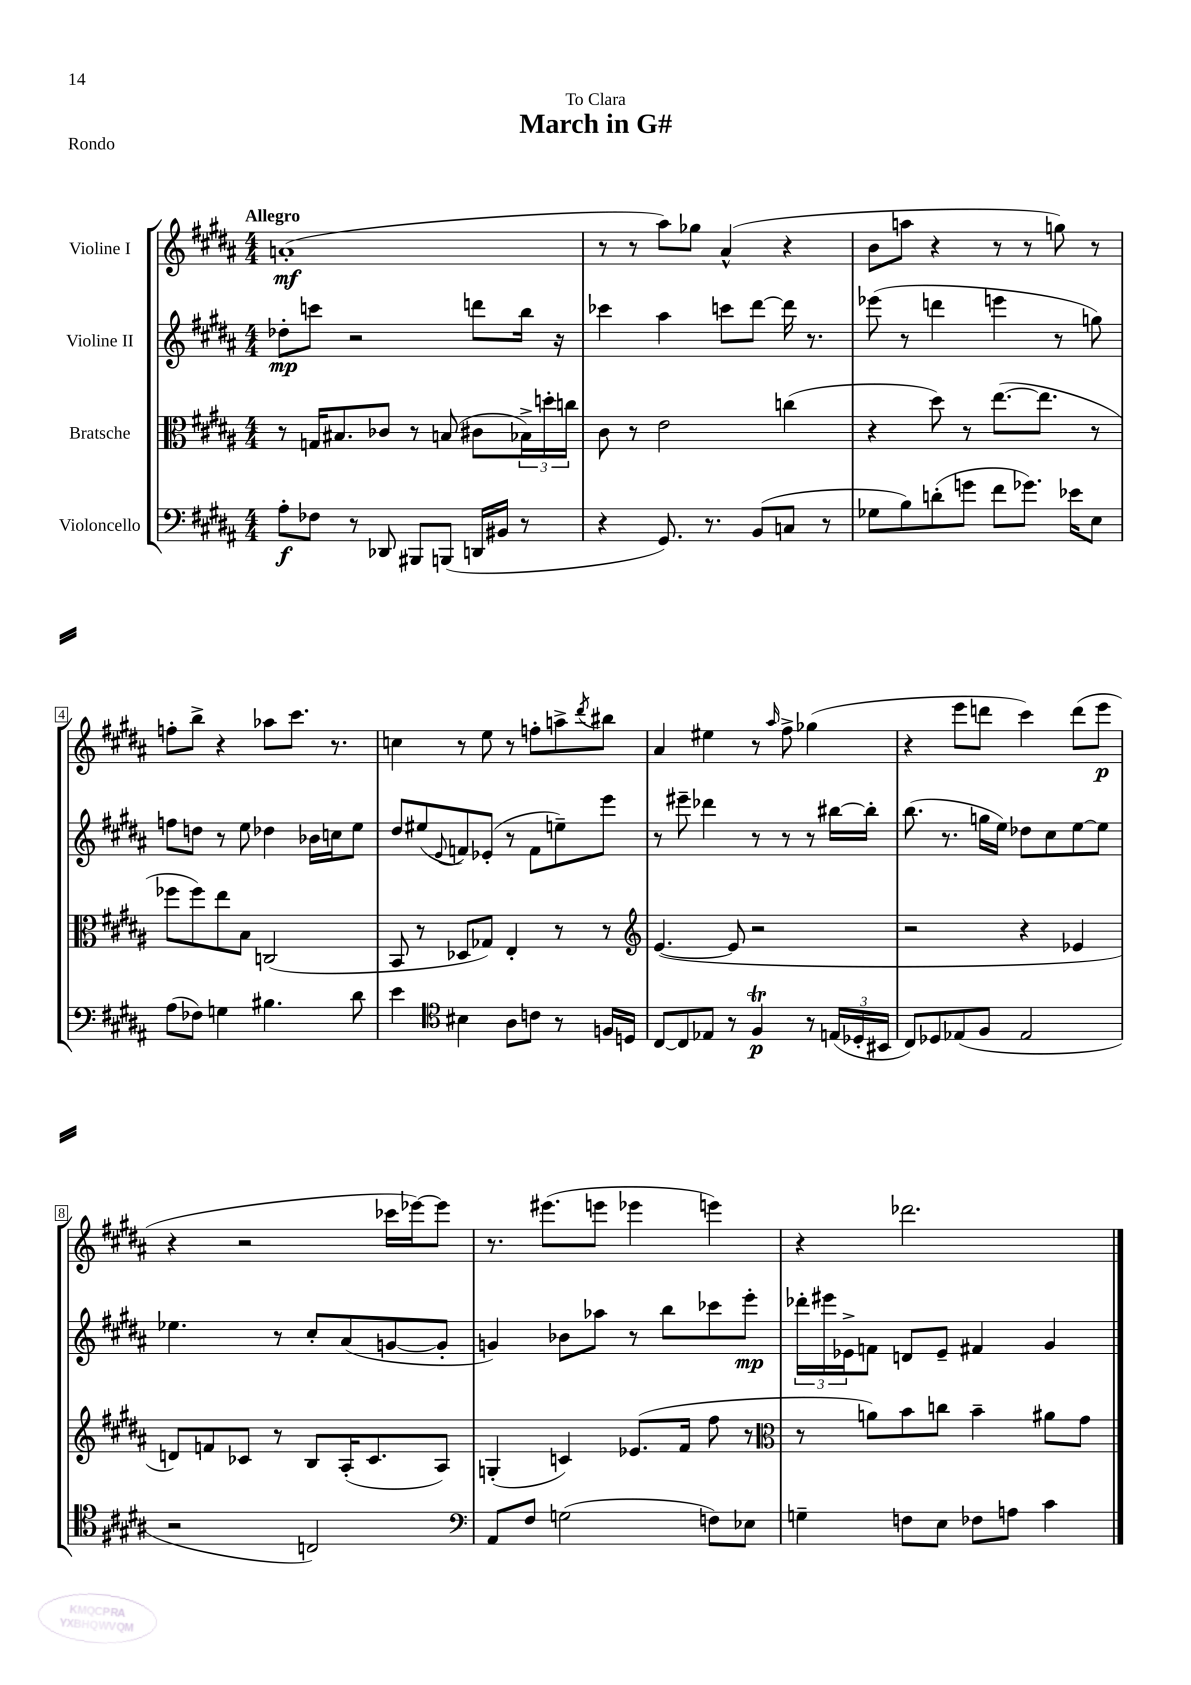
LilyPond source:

\header { title = "March in G#" dedication = "To Clara" piece = "Rondo" }
<<
\new StaffGroup <<
\new Staff = "s0" \with { instrumentName = "Violine I" } {
    \clef treble \key b \major \numericTimeSignature \time 4/4 \tempo "Allegro"
    a'1-.\mf( |
    r8 r8 ais''8) ges''8 ais'4-^( r4 |
    b'8 a''8 r4 r8 r8 g''8) r8 |
    f''8-. b''8-> r4 aes''8 cis'''8. r8. |
    c''4 r8 e''8 r8 f''8-. a''8-> \acciaccatura { dis'''8 } bis''8 |
    ais'4 eis''4 r8 \grace { ais''16 } fis''8-> ges''4( |
    r4 e'''8 d'''8 cis'''4) d'''8( e'''8\p |
    r4 r2 ces'''16 ees'''16~) ees'''8 |
    r8. eis'''8.( e'''8 ees'''4 e'''4) |
    r4 des'''2. \bar "|." |
}
\new Staff = "s1" \with { instrumentName = "Violine II" } {
    \clef treble \key b \major \numericTimeSignature \time 4/4
    des''8-.\mp c'''8 r2 d'''8 b''16 r16 |
    ces'''4 ais''4 c'''8 dis'''8~ dis'''16 r8. |
    ees'''8( r8 d'''4 e'''4 r8 g''8) |
    f''8 d''8 r8 e''8 des''4 bes'16 c''16 e''8 |
    dis''8 eis''8( \appoggiatura { e'8 } f'8) ees'8-.( r8 f'8 e''8--) e'''8 |
    r8 eis'''8-- des'''4 r8 r8 r8 bis''16~ bis''16-. |
    b''8.( r8. g''16 e''16) des''8 cis''8 e''8~ e''8 |
    ees''4. r8 cis''8-. ais'8( g'8~ g'8-. |
    g'4) bes'8 aes''8 r8 b''8 ces'''8 e'''8-.\mp |
    \tuplet 3/2 { des'''16-. eis'''16 ees'16-> } f'8 d'8 ees'8-- fis'4 gis'4 \bar "|." |
}
\new Staff = "s2" \with { instrumentName = "Bratsche" } {
    \clef alto \key b \major \numericTimeSignature \time 4/4
    r8 g16 bis8. ces'8 r8 b8( cis'8 \tuplet 3/2 { bes16->) d''16-. c''16 } |
    cis'8 r8 e'2 c''4( |
    r4 dis''8) r8 e''8.~( e''8. r8 |
    fes''8 fes''8) e''8 b8 c2( |
    b,8 r8 des8 ges8) e4-. r8 r8 |
    \clef treble e'4.~( e'8 r2 |
    r2 r4 ees'4 |
    d'8) f'8 ces'8 r8 b8 ais16-.( ces'8. ais8) |
    g4-.( c'4) ees'8.( fis'16 fis''8 r8 |
    \clef alto r8 a'8) b'8 c''8 b'4-- ais'8 gis'8 \bar "|." |
}
\new Staff = "s3" \with { instrumentName = "Violoncello" } {
    \clef bass \key b \major \numericTimeSignature \time 4/4
    ais8-.\f fes8 r8 des,8 bis,,8 b,,8( d,16 bis,16 r8 |
    r4 gis,8.) r8. b,8( c8 r8 |
    ges8 b8) d'8-.( g'8 fis'8 ges'8.) ees'16 e8 |
    ais8( fes8) g4 bis4. dis'8 |
    e'4 \clef tenor bis4 ais8 c'8 r8 f16 d16 |
    cis8~ cis8 ees8 r8 fis4\trill\p r8 \tuplet 3/2 { e16( des16-. bis,16 } |
    cis8) des8 ees8( fis8 ees2 |
    r2 c2) |
    \clef bass ais,8 fis8 g2( f8) ees8 |
    g4-- f8 e8 fes8 a8 cis'4 \bar "|." |
}
>>
>>
\layout { \context { \Score \override BarNumber.stencil = #(make-stencil-boxer 0.1 0.3 ly:text-interface::print) } }
